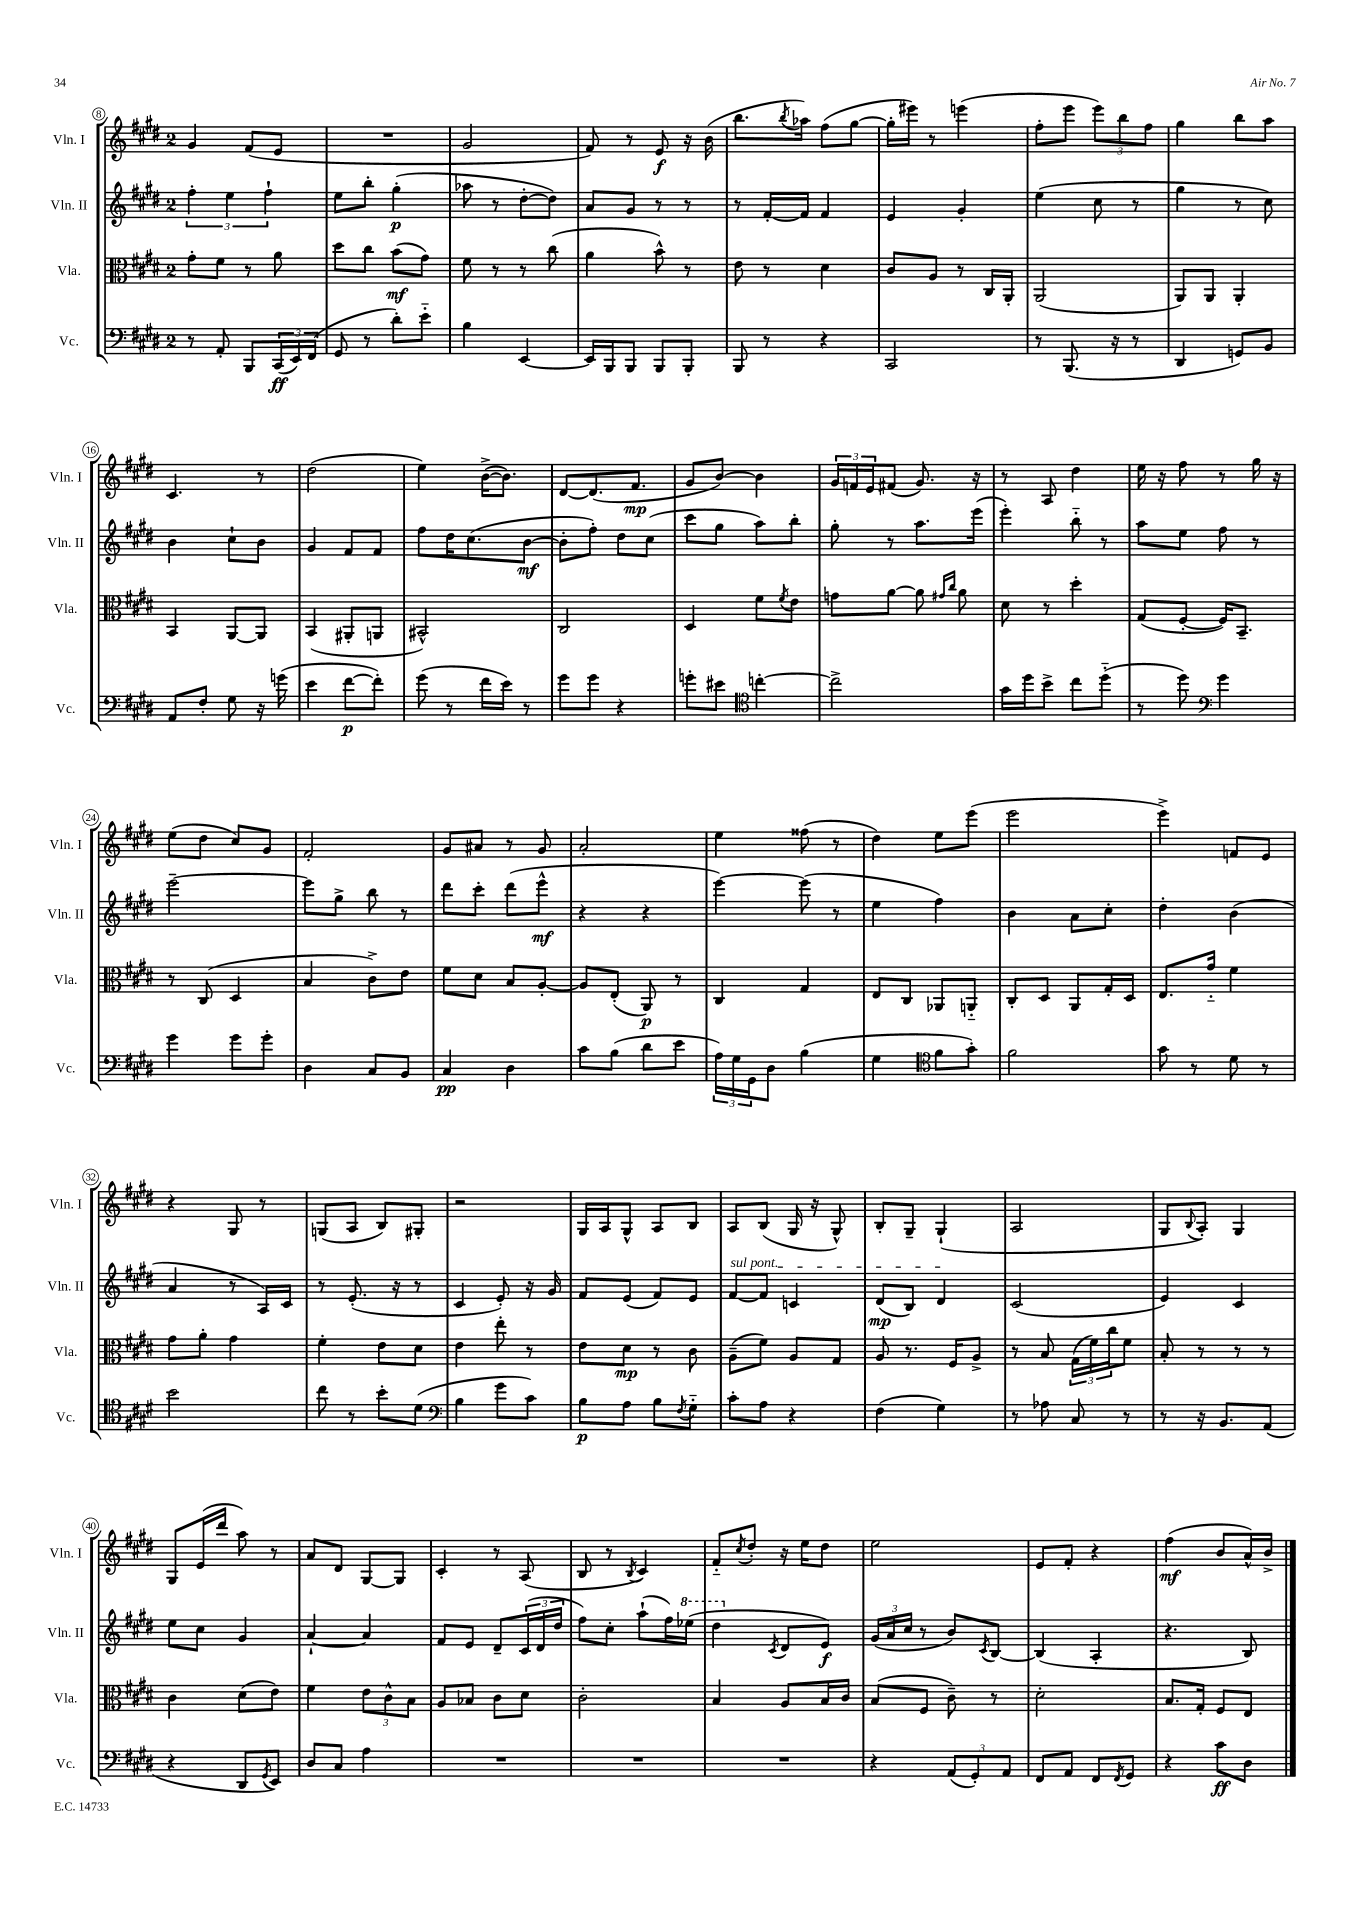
<<
\new StaffGroup <<
\new Staff = "s0" \with { instrumentName = "Vln. I" shortInstrumentName = "Vln. I" } {
    \clef treble \key e \major \once \override Staff.TimeSignature.style = #'single-digit \time 2/4
    gis'4 fis'8( e'8 |
    R2 |
    gis'2 |
    fis'8) r8 e'8\f r16 b'16( |
    b''8. \acciaccatura { b''8 } aes''16) fis''8( gis''8~ |
    gis''16-. eis'''16) r8 e'''4( |
    fis''8-. e'''8 \tuplet 3/2 { e'''8) b''8 fis''8 } |
    gis''4 b''8 a''8 |
    cis'4. r8 |
    dis''2( |
    e''4) b'16~->( b'8.) |
    dis'8~ dis'8.( fis'8.\mp |
    gis'8 b'8~) b'4 |
    \tuplet 3/2 { gis'16 f'16 e'16 } fis'8( gis'8.) r16 |
    r8 a8 dis''4 |
    e''16 r16 fis''8 r8 gis''16 r16 |
    e''8( dis''8 cis''8) gis'8 |
    fis'2-. |
    gis'8 ais'8 r8 gis'8 |
    a'2-. |
    e''4 fisis''8( r8 |
    dis''4) e''8 e'''8( |
    e'''2 |
    e'''4->) f'8 e'8 |
    r4 gis8 r8 |
    g8( a8 b8) gis8-. |
    r2 |
    gis16 a16 gis8-^ a8 b8 |
    a8 b8( gis16 r16 gis8-^) |
    b8-. gis8-- gis4-!( |
    a2 |
    gis8 \appoggiatura { b8 } a8-.) gis4 |
    gis8 e'16( dis'''16 a''8) r8 |
    a'8 dis'8 gis8~ gis8 |
    cis'4-. r8 a8( |
    b8 r8 \acciaccatura { b8 } cis'4) |
    fis'8-_ \acciaccatura { cis''8 } dis''8-. r16 e''16 dis''8 |
    e''2 |
    e'8 fis'8-. r4 |
    fis''4\mf( b'8 a'16-^) b'16-> \bar "|." |
}
\new Staff = "s1" \with { instrumentName = "Vln. II" shortInstrumentName = "Vln. II" } {
    \clef treble \key e \major \once \override Staff.TimeSignature.style = #'single-digit \time 2/4
    \tuplet 3/2 { fis''4-. e''4 fis''4-! } |
    e''8 b''8-. gis''4-.\p( |
    aes''8 r8 dis''8~-. dis''8) |
    a'8 gis'8 r8 r8 |
    r8 fis'16~-. fis'16 fis'4 |
    e'4 gis'4-. |
    e''4( cis''8 r8 |
    gis''4 r8 cis''8) |
    b'4 cis''8-! b'8 |
    gis'4 fis'8 fis'8 |
    fis''8 dis''16 cis''8.( b'8~\mf |
    b'8-. fis''8-.) dis''8 cis''8( |
    cis'''8 gis''8 a''8) b''8-. |
    gis''8-. r8 a''8. e'''16( |
    e'''4-.) b''8-_ r8 |
    a''8 e''8 fis''8 r8 |
    e'''2~-- |
    e'''8 gis''8-> b''8 r8 |
    dis'''8 cis'''8-. dis'''8( e'''8-^\mf |
    r4 r4 |
    e'''4~) e'''8( r8 |
    e''4 fis''4) |
    b'4 a'8 cis''8-. |
    dis''4-. b'4( |
    a'4 r8 a16) cis'16 |
    r8 e'8.-.( r16 r8 |
    cis'4 e'8-.) r16 gis'16 |
    fis'8 e'8( fis'8) e'8 |
    \once \override TextSpanner.bound-details.left.text = \markup { \italic "sul pont." } fis'8~\startTextSpan fis'8 c'4 |
    dis'8\mp( b8) dis'4\stopTextSpan |
    cis'2( |
    e'4) cis'4 |
    e''8 cis''8 gis'4 |
    a'4~-! a'4 |
    fis'8 e'8 dis'8-- \tuplet 3/2 { cis'16( dis'16 dis''16 } |
    fis''8) cis''8-. a''8-!( fis''16) \ottava #1 ees'''16( |
    dis'''4 \ottava #0 \acciaccatura { cis'8 } dis'8 e'8\f) |
    \tuplet 3/2 { gis'16( a'16 cis''16 } r8 b'8) \acciaccatura { cis'8 } b8~ |
    b4( a4-. |
    r4. b8) \bar "|." |
}
\new Staff = "s2" \with { instrumentName = "Vla." shortInstrumentName = "Vla." } {
    \clef alto \key e \major \once \override Staff.TimeSignature.style = #'single-digit \time 2/4
    gis'8-. fis'8 r8 a'8 |
    dis''8 cis''8 b'8\mf( gis'8) |
    fis'8 r8 r8 cis''8( |
    a'4 b'8-^) r8 |
    e'8 r8 dis'4 |
    cis'8 a8 r8 cis16 a,16-. |
    a,2( |
    a,8) a,8 a,4-. |
    b,4 a,8~ a,8 |
    b,4( ais,8-. a,8 |
    bis,2-^) |
    cis2 |
    dis4 fis'8 \acciaccatura { fis'8 } e'8 |
    g'8 a'8~ a'8 \grace { gis'16 cis''16 } a'8 |
    dis'8 r8 dis''4-. |
    gis8( fis8~-. fis16) b,8.-- |
    r8 cis8( dis4 |
    b4 cis'8->) e'8 |
    fis'8 dis'8 b8 a8~-. |
    a8 e8-.( a,8\p) r8 |
    cis4 gis4 |
    e8 cis8 aes,8 a,8-_ |
    cis8-. dis8 a,8 gis16-. dis16 |
    e8. gis'16-_ fis'4 |
    gis'8 a'8-. gis'4 |
    fis'4-. e'8 dis'8 |
    e'4 e''8-. r8 |
    e'8 dis'8\mp r8 cis'8 |
    a8--( fis'8) a8 gis8 |
    a8 r8. fis16 a8-> |
    r8 b8 \tuplet 3/2 { gis16( fis'16) cis''16 } fis'8 |
    b8-. r8 r8 r8 |
    cis'4 dis'8( e'8) |
    fis'4 \tuplet 3/2 { e'8 cis'8-^ b8 } |
    a8 bes8 cis'8 dis'8 |
    cis'2-. |
    b4 a8 b16 cis'16 |
    b8( fis8 cis'8--) r8 |
    dis'2-. |
    b8. gis16-. fis8 e8 \bar "|." |
}
\new Staff = "s3" \with { instrumentName = "Vc." shortInstrumentName = "Vc." } {
    \clef bass \key e \major \once \override Staff.TimeSignature.style = #'single-digit \time 2/4
    r8 a,8-. b,,8 \tuplet 3/2 { cis,16\ff( e,16) fis,16( } |
    gis,8 r8 dis'8-.) e'8-_ |
    b4 e,4~ |
    e,16 b,,16 b,,8 b,,8 b,,8-. |
    b,,8 r8 r4 |
    cis,2 |
    r8 b,,8.( r16 r8 |
    dis,4 g,8) b,8 |
    a,8 fis8-. gis8 r16 g'16( |
    e'4 fis'8~\p fis'8-.) |
    gis'8( r8 fis'16 e'16) r8 |
    gis'8 gis'8 r4 |
    g'8-. eis'8 \clef tenor c''4~-. |
    c''2-> |
    gis'16 dis''16 b'8-> cis''8 dis''8-_( |
    r8 dis''8) \clef bass gis'4 |
    gis'4 gis'8 gis'8-. |
    dis4 cis8 b,8 |
    cis4\pp dis4 |
    cis'8 b8( dis'8 e'8 |
    \tuplet 3/2 { a16) gis16 gis,16 } dis8 b4( |
    gis4 \clef tenor fis'8 gis'8-.) |
    fis'2 |
    gis'8 r8 dis'8 r8 |
    b'2 |
    cis''8 r8 b'8-. dis'8( |
    \clef bass b4 gis'8 cis'8) |
    b8\p a8 b8 \acciaccatura { fis8 } gis8-_ |
    cis'8-. a8 r4 |
    fis4( gis4) |
    r8 aes8 cis8 r8 |
    r8 r16 b,8. a,8( |
    r4 dis,8 \acciaccatura { gis,8 } e,8) |
    dis8 cis8 a4 |
    R2 |
    R2 |
    R2 |
    r4 \tuplet 3/2 { a,8( gis,8-.) a,8 } |
    fis,8 a,8 fis,8 \acciaccatura { fis,8 } gis,8 |
    r4 cis'8\ff dis8 \bar "|." |
}
>>
>>
\layout { \context { \Score currentBarNumber = #8 \override BarNumber.stencil = #(make-stencil-circler 0.1 0.3 ly:text-interface::print) } }
